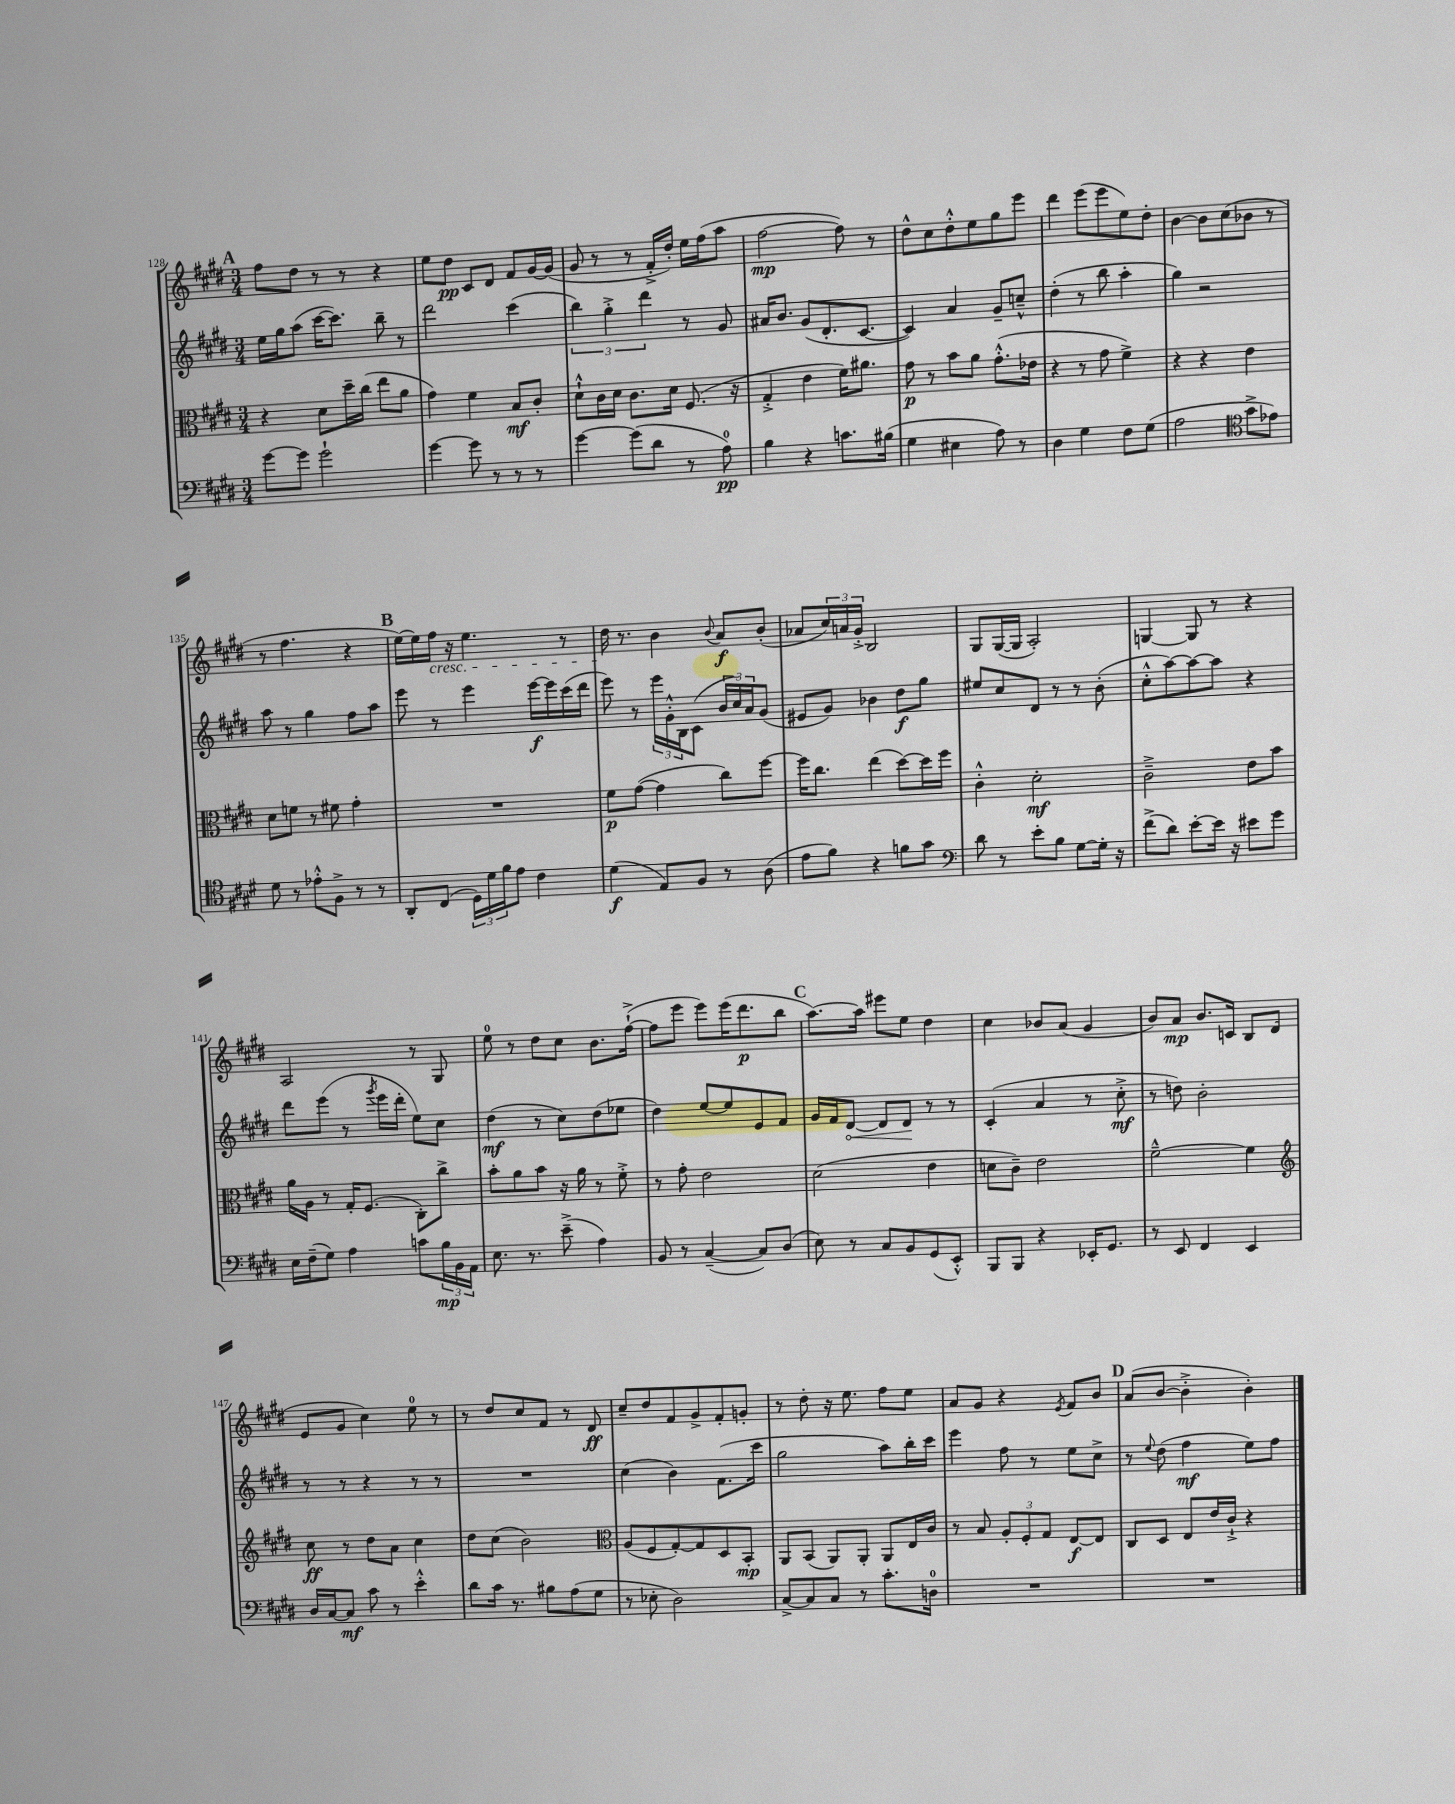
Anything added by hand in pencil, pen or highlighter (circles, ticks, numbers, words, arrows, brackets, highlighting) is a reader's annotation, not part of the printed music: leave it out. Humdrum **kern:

**kern	**kern	**kern	**kern
*staff4	*staff3	*staff2	*staff1
*clefF4	*clefC3	*clefG2	*clefG2
*k[f#c#g#d#]	*k[f#c#g#d#]	*k[f#c#g#d#]	*k[f#c#g#d#]
*M3/4	*M3/4	*M3/4	*M3/4
[8g#\L	4r	16ee\LL	8ff#\L
.	.	16gg#\J	.
8g#\]J	.	(8aa\J	8dd#\J
2g#`\	8d#\L	[16ccc#\LK	8r
.	.	8.ccc#\]J)	.
.	16dd#~\L	.	8r
.	(16cc#\JJ	.	.
.	8ee\L	8bb~\	4r
.	8a\J	8r	.
=	=	=	=
[4g#\	4g#\)	2ddd#\	8ee\L
.	.	.	8dd#\J
8g#\]	4f#\	.	8c#/L
8r	.	.	8d#/J
8r	8B/L	(4ccc#\	8f#/L
8r	8c#'/J	.	[16g#/L
.	.	.	(16g#/]JJ
=	=	=	=
[4g#\	8d#`^^\L	6bb\)	8g#/
.	16c#\L	.	8r
.	.	6gg#'^\	.
.	16d#\JJ	.	.
(8g#\]L	8.c#\L	.	8r
.	.	6ddd#\	.
8d#\J	.	.	16f#'^/LL
.	16d#\Jk	.	16dd#'/JJ)
8r	(8.F#/	8r	16ee\LL
.	.	.	(16ff#\J
8A\)	.	8g#/	8aa\J
.	16r	.	.
=	=	=	=
4B\	4G#'^/	16a#/LK	[2ff#\
.	.	8.b/J	.
4r	4e\	(8g#/L	.
.	.	8.d#'/	.
8.c\L	16f#\LK)	.	8ff#\])
.	8.a#\J	[8.c#/J	.
.	.	.	8r
(16B#\Jk	.	.	.
=	=	=	=
4G#\	8g#\	4c#/])	8dd#^^\L
.	8r	.	8cc#\
4E#\	8b\L	4a/	8dd#'^^\
.	8a\J	.	8ee\
8A\)	(8.g#'^^\L	8g#~/L	8gg#\
8r	.	8cc~^^/J	8eee\J
.	16e-\Jk	.	.
=	=	=	=
4D#\	4r	(4dd#'\	4ddd#\
4G#\	8r	8r	(8eee\L
.	8g#\	8bb\	8eee\
8F#\L	4f#^\)	4aa'\	8ee\)
(8G#\J	.	.	8dd#'\J
=	=	=	=
2A\	4r	4gg#\)	[4b\
.	4r	2r	8b\]L
.	.	.	(8cc#\
*clefC4	*	*	*
8g#^\L	4e\	.	8b-\J
8e-\J)	.	.	8r
=	=	=	=
8d#\	8d#\L	8aa\	8r
8r	8f\J	8r	4.ff#\
8e-'^^\L	8r	4gg#\	.
8F#^\J	8f#\	.	.
8r	4g#'\	8ff#\L	4r
8r	.	8aa\J	.
=	=	=	=
8AA'/L	2.r	8eee\	[16ee\LL)
.	.	.	16ee\]
(8C#/J	.	8r	16ff#\JJ
.	.	.	16r
24D#\LL)	.	4eee\	4.ee\
24d#\	.	.	.
24f#\J	.	.	.
8e\J	.	.	.
4c#\	.	[16eee\LL	.
.	.	16eee\]	.
.	.	(16ccc#\	8r
.	.	16ddd#\JJ	.
=	=	=	=
(4d#\	8f#\L	8eee\)	16dd#\
.	.	.	8.r
.	([8g#\J	8r	.
8E/L)	4g#\]	24eee\LL	4b\
.	.	24g#'^^\	.
.	.	24B\J	.
8F#/J	.	(8c#\J	.
.	.	.	8qqb/
8r	8cc#\L)	24b/LL	8a/L
.	.	24cc#/)	.
.	.	24a/J	.
(8A\	[8ff#\J	(8g#/J	(8b'/J
=	=	=	=
8e\L	16ff#\]LK	8e#/L	8a-/L
.	8.cc#\J	.	.
8f#\J)	.	8g#/J)	24cc#/L)
.	.	.	24a/
.	.	.	24g#'^/JJ
4r	(4ee\	4b-\	2B/
8f\L	[8dd#\L)	8dd#\L	.
8g#\J	16dd#\]L	8gg#\J	.
.	16ff#\JJ	.	.
=	=	=	=
*clefF4	*	*	*
8d#\	4c#'^^\	8ee#/L	8G#/L
8r	.	8cc#/	([16G#/L
.	.	.	16G#/]JJ
8e'\L	2d#'\	8d#/J	2A'/)
8B\J	.	8r	.
[8G#\L	.	8r	.
16G#'\]Jk	.	(8b'\	.
16r	.	.	.
=	=	=	=
(8f#^\L	2c#~^\	8cc#'^^\L	[4G/
8d#\J)	.	[8aa\)	.
[8e'\L	.	8aa\_	8G/]
16e\]Jk	.	8aa\]J	8r
16r	.	.	.
8e#\L	8e\L	4r	4r
8g#\J	8b\J	.	.
=	=	=	=
16E\LL	16a\LL	8ddd#\L	2A/
(16F#~\J	16A\JJ	.	.
8G#\J)	8r	(8eee\J	.
4A\	16G#'/LK	8r	.
.	(8.F#/J	.	.
.	.	8qggg#/	.
.	.	16eee\LL	.
.	.	16ddd#'\JJ	.
8c\L	8C#'\L)	8ee\L)	8r
24B\L	8cc#^\J	8cc#\J	8G#/
24BB\	.	.	.
24AA\JJ	.	.	.
=	=	=	=
8.E\	8b'\L	(4dd#\	8ee\
.	8a\	.	8r
8.r	.	.	.
.	8b\J	8r	8dd#\L
(8e~^\	16r	8cc#\L)	8cc#\J
.	16a\	.	.
4A\)	8r	(8dd#\	8.b\L
.	8f#'^\	8ee-\J	.
.	.	.	([16ff#`^\Jk
=	=	=	=
8BB/	8r	4dd#\)	8ff#\]L
8r	8g#'\	.	8eee\J
([4C#~/	2e\	[8ee/L	8eee\L)
.	.	8ee/]	(16eee\K
.	.	.	8.ddd#\
8C#/]L)	.	8e/	.
(8D#/J	.	8f#/J	8bb\J
=	=	=	=
8E\)	(2d#\	16g#/LL	[8.aa\L)
.	.	16f#/J	.
8r	.	[8d#/J	.
.	.	.	16aa\]Jk
8C#/L	.	8d#/]L	8eee#\L
8BB/	.	8d#/J	8ee\J
(8GG#/	4e\	8r	4dd#\
8EE'^^/J)	.	8r	.
=	=	=	=
8BBB/L	8d\L	(4c#'/	4cc#\
8BBB/J	8c#~\J)	.	.
4r	2e\	4a/	8b-/L
.	.	.	(8a/J
16EE-'/LK	.	8r	4g#/
8.GG#/J	.	.	.
.	.	8cc#'^\	.
=	=	=	=
8r	[2f#~^^\	8r	8b/L)
8EE/	.	8dd\)	8a/J
4FF#/	.	2b'\	8.b/L
.	.	.	16c/Jk
4EE/	4f#\]	.	8B/L
.	.	.	(8d#/J
=	=	=	=
*	*clefG2	*	*
16D#/LL	8cc#\	8r	8e/L
[16C#/J	.	.	.
8C#/]J	8r	8r	8g#/J
8c#\	8dd#\L	4r	4cc#\)
8r	8a\J	.	.
4e'^^\	4cc#\	8r	8ee\
.	.	8r	8r
=	=	=	=
8d#\L	8dd#\L	2.r	8r
16c#\Jk	(8cc#\J	.	8dd#/L
8.r	.	.	.
.	2b\)	.	8cc#/
8B#\L	.	.	8f#/J
(8A\	.	.	8r
8G#\J	.	.	8d#/
=	=	=	=
*	*clefC3	*	*
8r	(8A/L	(4cc#\	8cc#~/L
8E-'\	8F#/	.	8dd#/
2D#\)	[8G#'/)	4b\)	8f#/
.	8G#/]	.	8g#^/
.	8D#/	(8.f#\L	8f#'/
.	8BB'/J	.	8g'/J
.	.	16ccc#\Jk	.
=	=	=	=
[8C#^/L	8AA/L	2gg#\	8r
8C#/]	(8BB/J	.	8dd#'\
8C#/J	8AA/L)	.	16r
.	.	.	8.ee\
8r	8AA'/J	.	.
8.c#'\L	8AA/L	8aa\L)	8ff#\L
.	16E/L	16bb'\L	8ee\J
16D\Jk	16c#/JJ	16ccc#\JJ	.
=	=	=	=
2.r	8r	4eee\	8a/L
.	8B/	.	8g#/J
.	12A'/L	8ff#\	4r
.	12F#'/	.	.
.	.	8r	.
.	12G#/J	.	.
.	.	.	8qe/
.	[8E/L	8ee\L	8f#/L
.	8E/]J	8cc#^\J	8b/J
=	=	=	=
2.r	8C#/L	8r	(8a/L
.	.	8qqee/	.
.	8D#/J	(8dd#\	[8b/J
.	8E/L	4ff#\	4b'^\]
.	16e/L	.	.
.	16c#`^/JJ	.	.
.	4r	8ee\L)	4b'\)
.	.	8ff#\J	.
==	==	==	==
*-	*-	*-	*-
